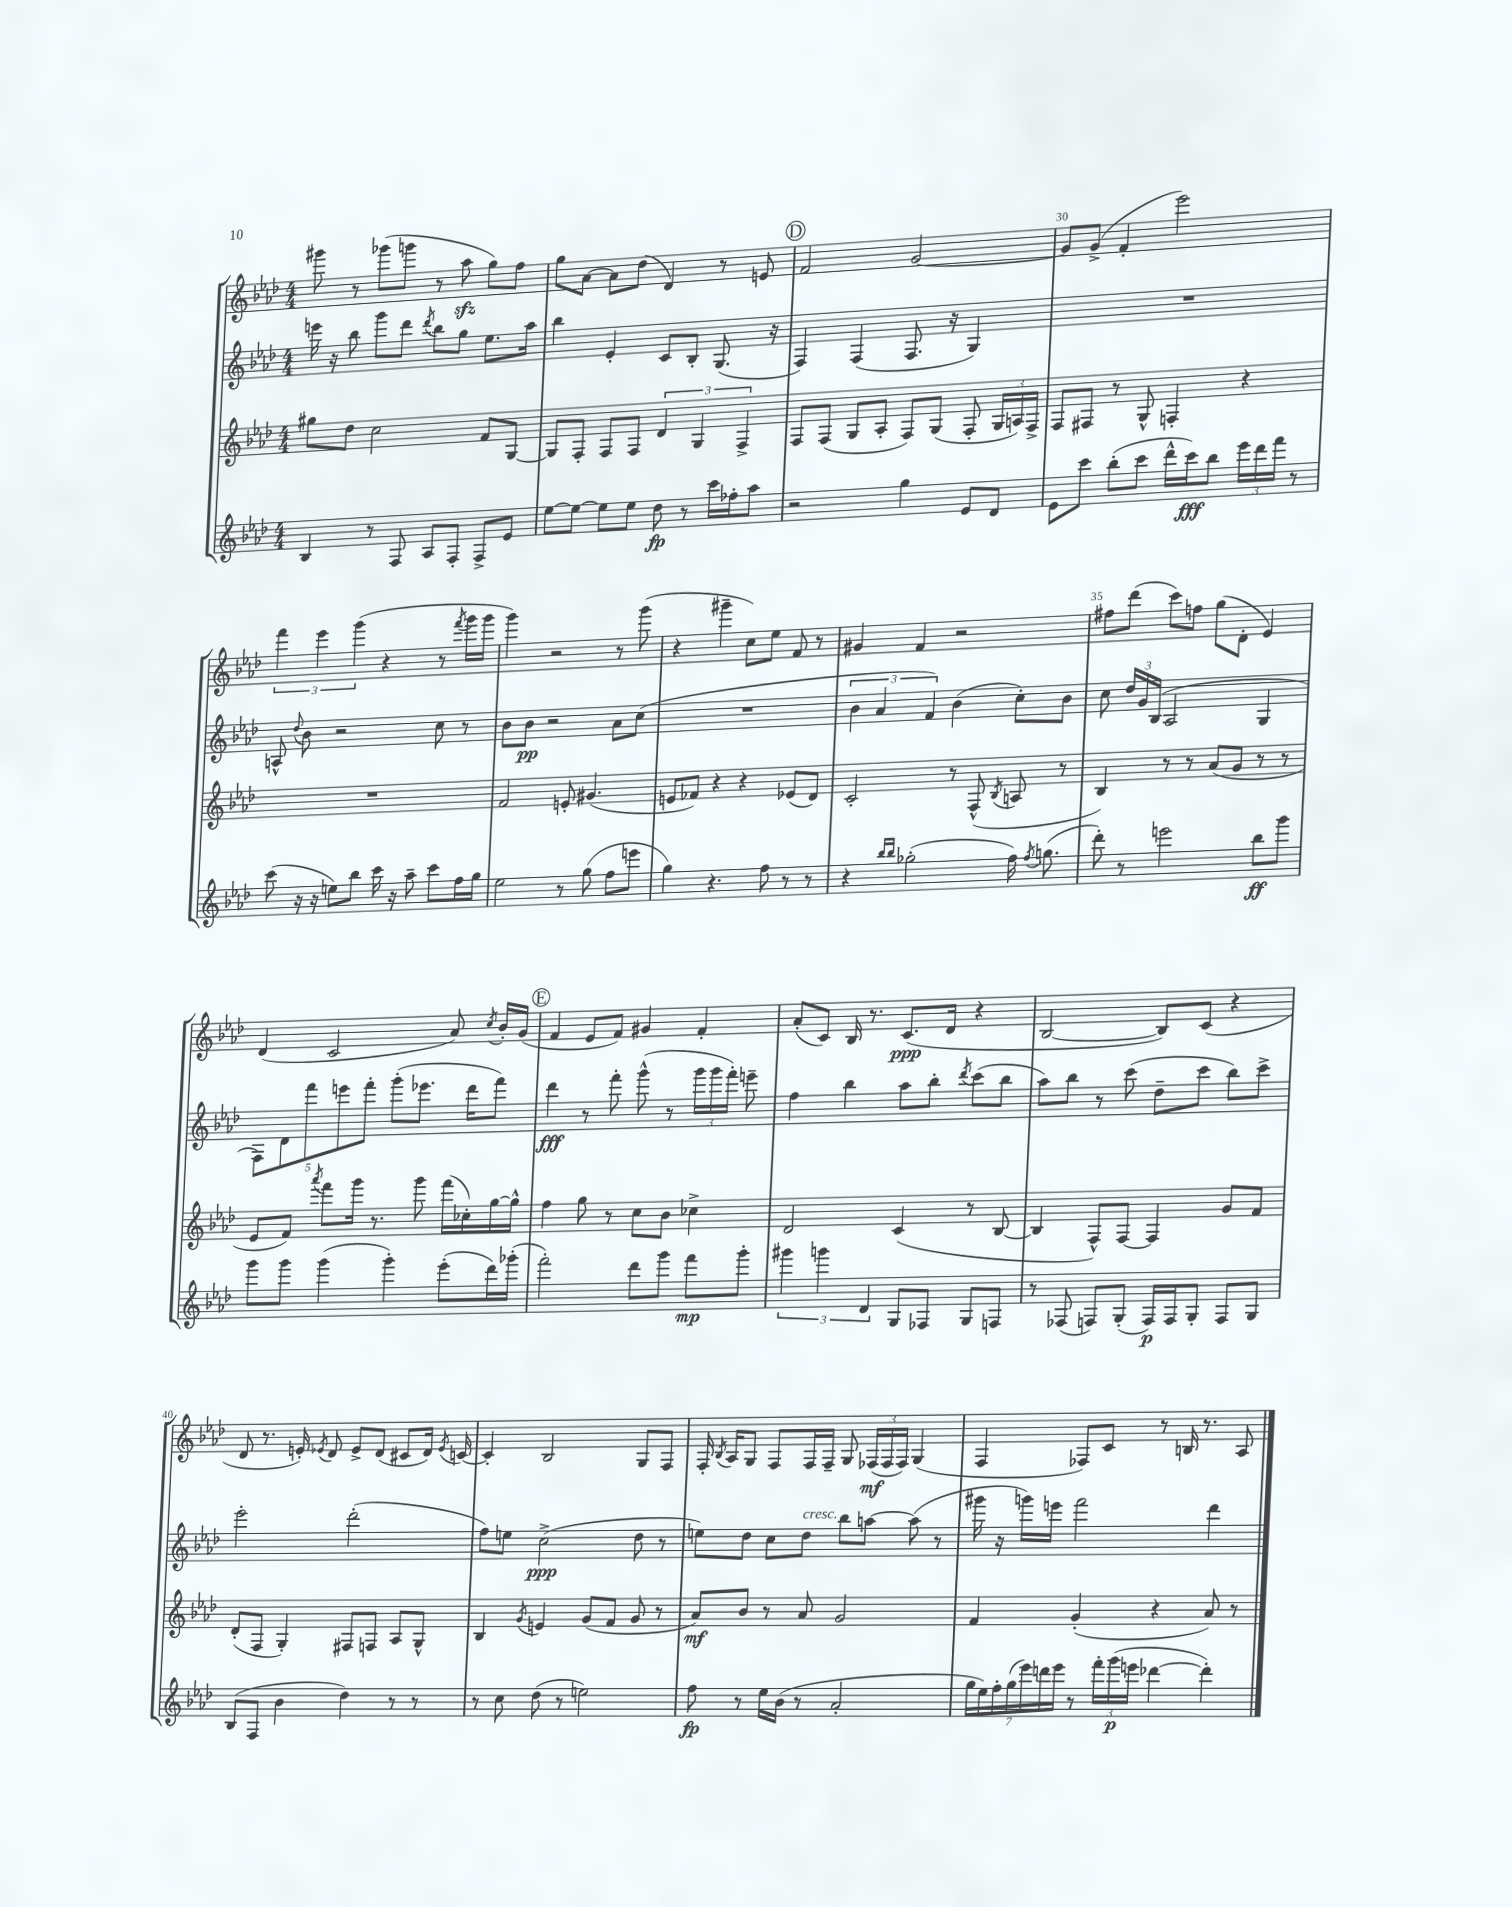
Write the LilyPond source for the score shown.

<<
\new StaffGroup <<
\new Staff = "s0" {
    \clef treble \key aes \major \numericTimeSignature \time 4/4
    \autoBeamOff gis'''8 r8 ges'''8[( g'''8] r8 aes''8\sfz g''8[) f''8] |
    g''8[ aes'8]~ aes'8[ des''8]( des'4) r8 e'8 |
    \mark \markup { \circle "D" } f'2 g'2~ |
    g'8[ g'8]->( f'4-. ees'''2) |
    \tuplet 3/2 { f'''4 ees'''4 g'''4( } r4 r8 \acciaccatura { f'''8 } g'''16[ g'''16] |
    g'''4) r2 r8 g'''8( |
    r4 gis'''4-- c''8[) ees''8] f'8 r8 |
    gis'4 f'4 r2 |
    fis''8[ des'''8]( c'''8[) f''8] g''8[( des'8]-. ees'4) |
    des'4( c'2 aes'8) \acciaccatura { c''8 } bes'16[-. g'16]( |
    \mark \markup { \circle "E" } f'4 ees'8[ f'8]) gis'4 f'4-. |
    aes'8[-.( c'8]) bes16 r8. c'8.[\ppp( des'16] r4 |
    bes2~ bes8[) c'8]( r4 |
    des'8 r8. e'16-.) \acciaccatura { ees'8 } des'8 ees'8[-> des'8]( cis'8[ des'16]) \acciaccatura { ees'8 } c'16~ |
    c'4-. bes2 g8[ f8] |
    f16-. \acciaccatura { bes8 } aes16[ g8] f8[ f16 f16]-- g8 \tuplet 3/2 { fes16[\mf( fes16 fes16]) } g4( |
    f4 fes8[) c'8] r8 b16 r8. aes8 \bar "|." |
}
\new Staff = "s1" {
    \clef treble \key aes \major \numericTimeSignature \time 4/4
    \autoBeamOff e'''16 r16 bes''8 g'''8[ des'''8] \acciaccatura { des'''8 } bes''8[ g''8] ees''8.[ aes''16] |
    bes''4 ees'4-. c'8[ bes8]-. g8.( r16 |
    \mark \markup { \circle "D" } f4) f4( f8. r16 g4) |
    R1 |
    a8-^ \appoggiatura { des''8 } bes'8 r2 c''8 r8 |
    bes'8[ bes'8]\pp r2 aes'8[ c''8]( |
    R1 |
    \tuplet 3/2 { bes'4 aes'4 f'4) } bes'4( c''8[-.) bes'8] |
    c''8 \tuplet 3/2 { des''16[ g'16 bes16]( } aes2 g4 |
    \tuplet 5/4 { f8[) des'8 f'''8 e'''8 f'''8]-. } g'''8[-.( ees'''8.] des'''16[ f'''8]) |
    \mark \markup { \circle "E" } des'''4\fff r8 f'''8-. g'''8-^( r8 \tuplet 3/2 { g'''16[ g'''16 f'''16]-.) } e'''8-- |
    f''4 bes''4 aes''8[ bes''8]-. \acciaccatura { des'''8 } c'''8[( bes''8] |
    aes''8[) bes''8] r8 c'''8( des''8[-- c'''8] bes''8[) c'''8]-> |
    ees'''2-. des'''2-.( |
    f''8[) e''8] c''2->\ppp( des''8 r8 |
    e''8[) des''8] c''8[ des''8]^\markup { \italic "cresc." } bes''8[ a''8]~ a''8( r8 |
    gis'''16 r16 g'''16[) e'''16] f'''2 des'''4 \bar "|." |
}
\new Staff = "s2" {
    \clef treble \key aes \major \numericTimeSignature \time 4/4
    \autoBeamOff gis''8[ des''8] c''2 f'8[ g8]~ |
    g8[ f8]-. f8[ f8] \tuplet 3/2 { des'4 g4 f4-> } |
    \mark \markup { \circle "D" } f8[ f8]( g8[ aes8]-. f8[) g8]( f8-. \tuplet 3/2 { g16[ a16) f16]-> } |
    f8[ fis8] r8 g8-^ f4-. r4 |
    R1 |
    f'2 e'8-. gis'4.( |
    e'8[ fes'8]) r4 r4 ees'8[( des'8]) |
    c'2-. r8 f8-^( \acciaccatura { bes8 } a8 r8 |
    bes4) r8 r8 aes'8[( g'8] r8 r8 |
    ees'8[ f'8]) \acciaccatura { aes'''8 } f'''8[ g'''16] r8. g'''8 f'''16[( ces''16-.) g''16~ g''16]-^ |
    \mark \markup { \circle "E" } f''4 g''8 r8 c''8[ bes'8] ces''4-> |
    des'2 c'4( r8 bes8~ |
    bes4 f8[-^) f8]~ f4 g'8[ f'8] |
    des'8[-.( f8] g4-.) fis8[ f8] aes8[ g8]-^ |
    bes4 \acciaccatura { g'8 } e'4 g'8[( f'8] g'8 r8 |
    aes'8[\mf) bes'8] r8 aes'8 g'2 |
    f'4 g'4-.( r4 aes'8) r8 \bar "|." |
}
\new Staff = "s3" {
    \clef treble \key aes \major \numericTimeSignature \time 4/4
    \autoBeamOff bes4 r8 f8 aes8[ f8]-. f8[-> ees'8] |
    ees''8[~ ees''8]~ ees''8[ ees''8] des''8\fp r8 c'''16[ fes''16-. aes''8] |
    \mark \markup { \circle "D" } r2 g''4 ees'8[ des'8] |
    ees'8[ c'''8] bes''8[-.( c'''8] des'''16[-^ c'''16\fff) bes''8] \tuplet 3/2 { ees'''16[ des'''16 f'''16] } r8 |
    c'''8( r16 r16 e''8[) bes''8] c'''16 r16 aes''8-- c'''8[ f''16 g''16] |
    ees''2 r8 g''8( f''8[ e'''8] |
    g''4) r4. f''8 r8 r8 |
    r4 \grace { bes''16[ bes''16] } ges''2-.( f''16) \acciaccatura { f''8 } g''8.( |
    des'''8-.) r8 e'''2 bes''8[\ff g'''8] |
    g'''8[ g'''8] g'''4( g'''4-.) ees'''8[-.( des'''16) ges'''16]-.( |
    \mark \markup { \circle "E" } f'''2-.) des'''8[ g'''8] f'''8[\mp g'''8]-. |
    \tuplet 3/2 { gis'''4 g'''4 des'4 } g8[ fes8] g8[ f8] |
    r8 fes8( f8[) g8]-.( f16[\p) f16 g8]-. f8[ g8] |
    bes8[( f8] bes'4 des''4) r8 r8 |
    r8 c''8 des''8( r8 e''2) |
    f''8\fp r8 ees''16[ bes'16]( r8 aes'2-. |
    \tuplet 7/4 { g''16[ ees''16) f''16-. g''16( ees'''16) d'''16 ees'''16] } r8 \tuplet 3/2 { f'''16[-. g'''16\p( e'''16] } des'''4~ des'''4-.) \bar "|." |
}
>>
>>
\layout { \context { \Score currentBarNumber = #27 \override BarNumber.break-visibility = ##(#f #t #t) barNumberVisibility = #(every-nth-bar-number-visible 5) } }
